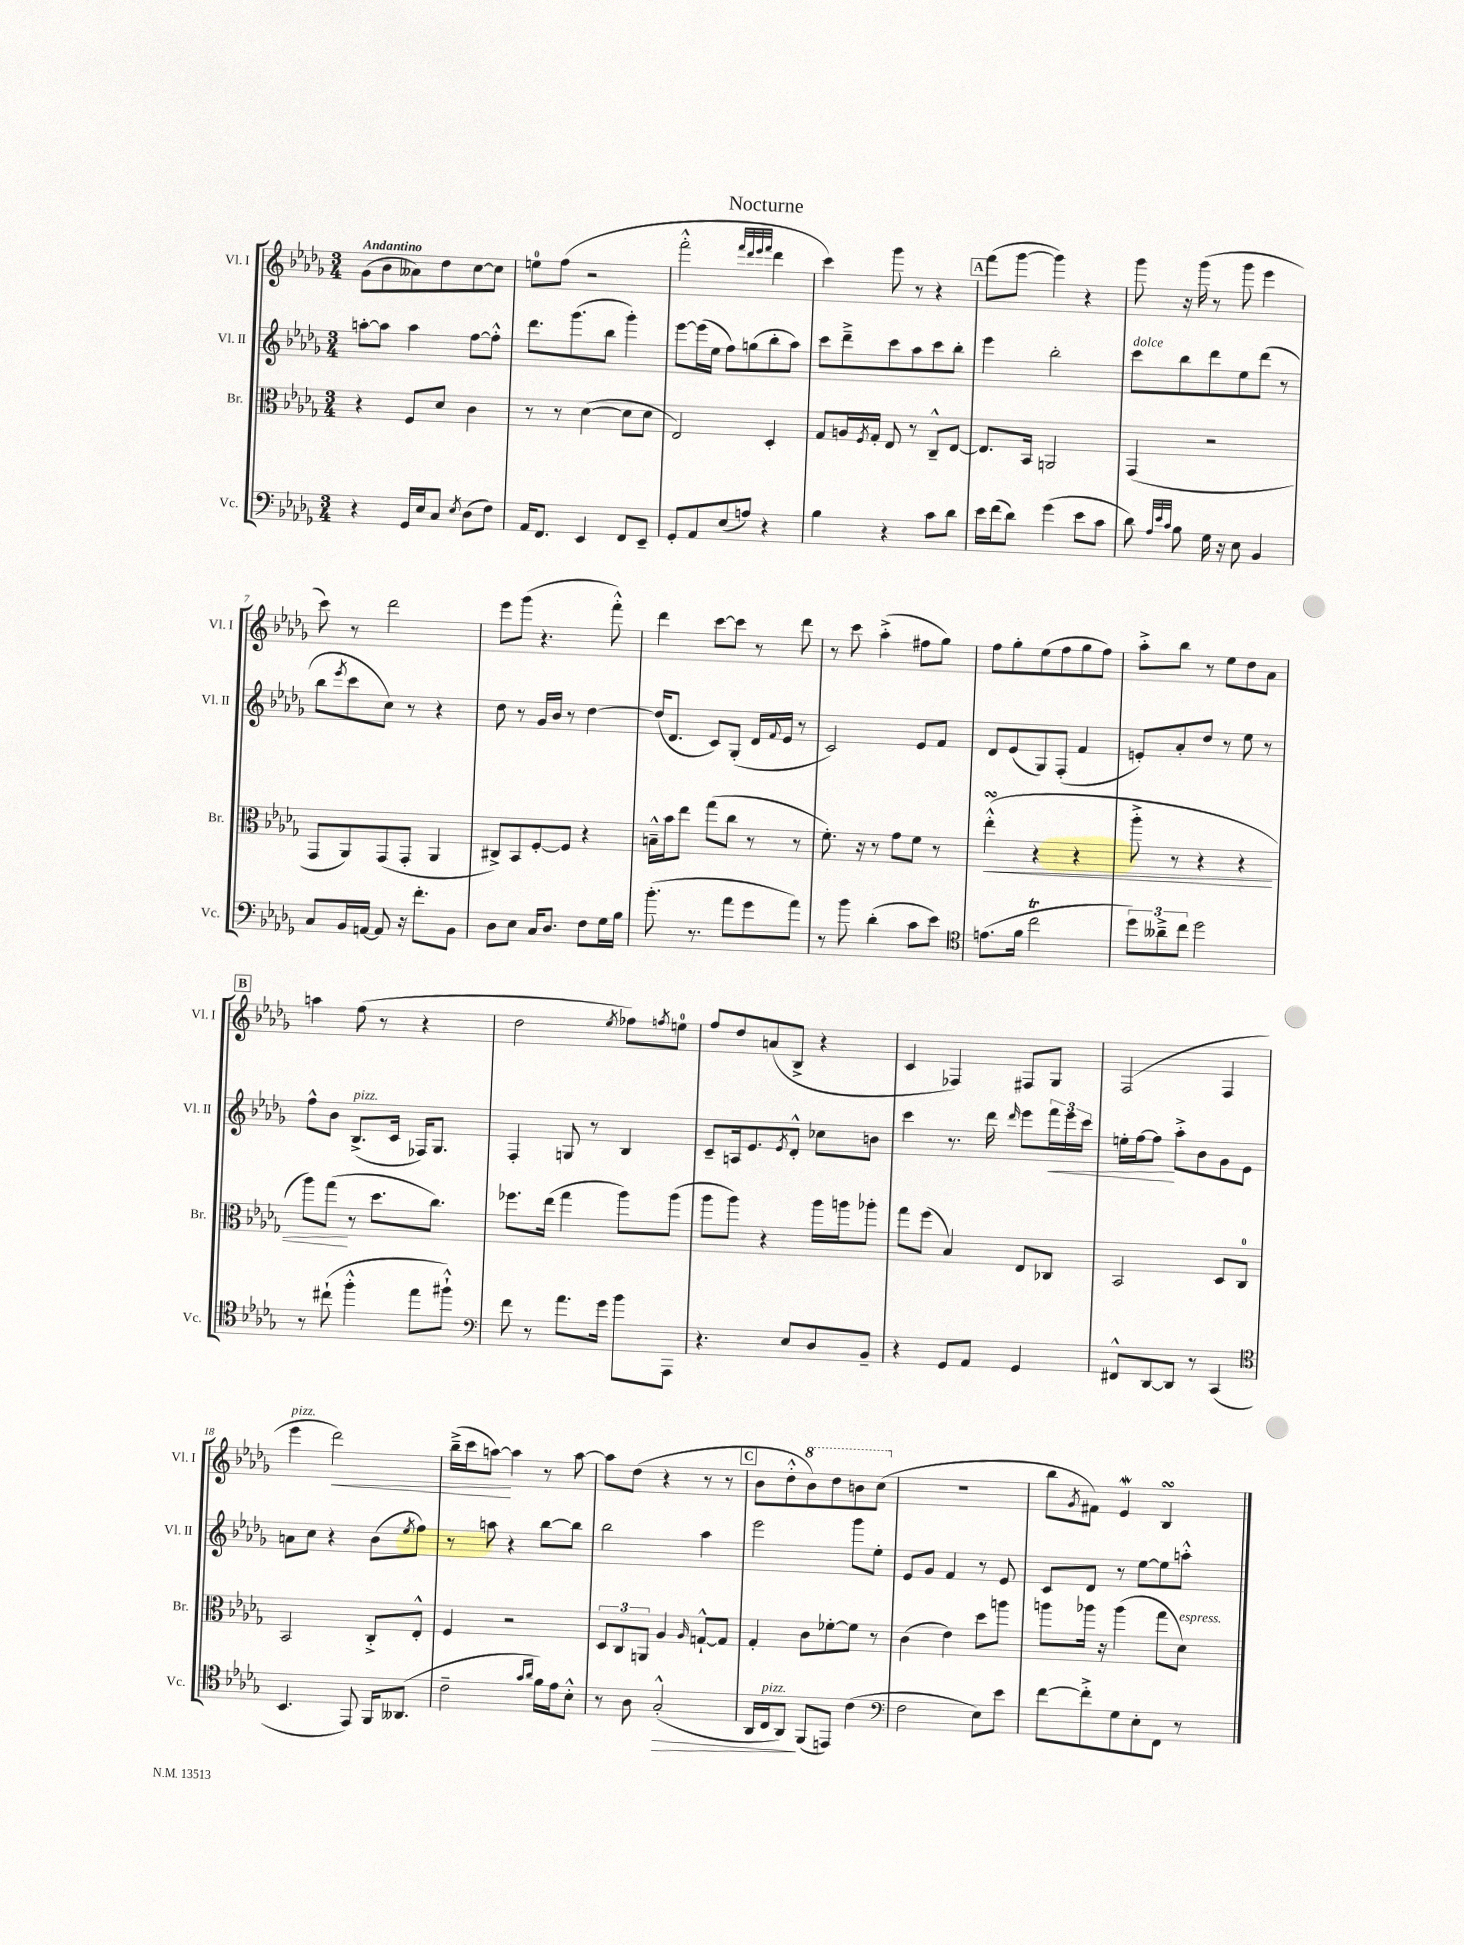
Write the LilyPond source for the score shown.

\header { title = "Nocturne" }
<<
\new StaffGroup <<
\new Staff = "s0" \with { instrumentName = "Vl. I" shortInstrumentName = "Vl. I" } {
    \clef treble \key des \major \numericTimeSignature \time 3/4 \tempo "Andantino"
    ges'8( bes'8 aeses'8) des''8 c''8~ c''8 |
    e''8-0 f''8( r2 |
    f'''2-.-^ \grace { f'''32 des'''32 ees'''32 f'''32 } des'''4 |
    c'''4) ges'''8 r8 r4 |
    \mark \markup { \box "A" } f'''8( ges'''8~ ges'''4) r4 |
    ges'''8 r16 ges'''16( r8 ges'''8 ees'''4 |
    c'''8) r8 des'''2 |
    ees'''8 ges'''8( r4. f'''8-.-^) |
    des'''4 c'''8~ c'''8 r8 des'''8 |
    r8 c'''8 aes''4-.->( fis''8 ges''8) |
    f''8 ges''8-. ees''8( f''8 ges''8 f''8) |
    aes''8-.-> bes''8 r8 ees''8 des''8 aes'8 |
    \mark \markup { \box "B" } a''4 f''8( r8 r4 |
    des''2 \acciaccatura { ees''8 } fes''8) \acciaccatura { f''8 } e''8-0 |
    f''8 des''8 a'8( bes8-> r4 |
    c'4 fes4) fis8 ges8 |
    f2( f4 |
    ees'''4^\markup { \italic "pizz." } des'''2\<) |
    bes''16--->( c'''16 a''8~\!) a''4 r8 a''8~ |
    a''8 des''8( r4 r8 r8 |
    \mark \markup { \box "C" } bes'8 des''8-.-^ \ottava #1 bes''8) des'''8 b''8 c'''8( \ottava #0 |
    R2. |
    bes''8 \acciaccatura { ges'8 } fis'8) ees'4\mordent bes4\turn \bar "|." |
}
\new Staff = "s1" \with { instrumentName = "Vl. II" shortInstrumentName = "Vl. II" } {
    \clef treble \key des \major \numericTimeSignature \time 3/4
    a''8~-. a''8 a''4 f''8~ f''8-.-^ |
    des'''8. ges'''8.( bes''8 ges'''4-.) |
    ees'''8~ ees'''16( ees''16 f''8) g''8( bes''8-. aes''8) |
    c'''8 des'''8---> c'''8 aes''8 c'''8 bes''8-. |
    \mark \markup { \box "A" } ees'''4 bes''2-. |
    c'''8^\markup { \italic "dolce" } bes''8 des'''8 ees''8 des'''8( r8 |
    bes''8 \acciaccatura { ees'''8 } c'''8 c''8) r8 r4 |
    des''8 r8 ges'16 bes'16 r8 des''4~ |
    des''16( des'8. c'8) ges8-.( des'16 \appoggiatura { f'8 } ees'16 r8 |
    c'2) ees'8 f'8 |
    des'8 ees'8( ges8) f8-.( f'4 |
    e'8-.) aes'8-. des''8 r8 ees''8 r8 |
    \mark \markup { \box "B" } f''8-^ bes'8 bes8.->^\markup { \italic "pizz." }( c'16 fes16) ges8. |
    f4-. g8 r8 bes4 |
    c'8-- a16 ees'8. \acciaccatura { ees'8 } des'8-.-^ ces''8 b'8 |
    c'''4 r8. des'''16 \grace { des'''16 } ees'''8 \tuplet 3/2 { f'''16\< ees'''16 c'''16 } |
    e''16-. f''16~ f''8\! aes''8-.-> bes'8 ges'8 ees'8 |
    a'8 c''8 r4 bes'8( \acciaccatura { ees''8 } f''8) |
    r8 a''8 r4 bes''8~ bes''8 |
    bes''2 aes''4 |
    \mark \markup { \box "C" } ees'''2 ges'''8 ees''8-. |
    ees'8 ges'8 f'4 r8 ees'8 |
    c'8 des'8 r8 ees''8~ ees''8 a''8-.-^ \bar "|." |
}
\new Staff = "s2" \with { instrumentName = "Br." shortInstrumentName = "Br." } {
    \clef alto \key des \major \numericTimeSignature \time 3/4
    r4 f8 des'8 c'4 |
    r8 r8 des'4~( des'8 des'8 |
    ees2) des4-. |
    ges8 a16 \acciaccatura { f8 } ges16-. ees8 r8 c8---^ ees8~ |
    \mark \markup { \box "A" } ees8. bes,16 a,2 |
    ges,4( r2 |
    ges,8 aes,8) ges,8( ges,8-. aes,4 |
    cis8->) bes,8 f8~-. f8 r4 |
    b16---^ bes'16 ees''8 ges''8( c''8 r8 r8 |
    f'8.-.) r16 r8 ges'8 f'8 r8 |
    ees''4-.-^\turn\<( r4 r4 |
    aes''8-.-> r8 r4 r4 |
    \mark \markup { \box "B" } aes''8) ges''8\!( r8 des''8. c''8.) |
    fes''8. ees''16( ges''4 aes''8) aes''8( |
    aes''8 aes''8) r4 aes''16 a''16 aes''8-. |
    ges''8 f''8( bes4) ees8 ces8 |
    bes,2 des8 c8-0 |
    bes,2 c8-.-> ees8-.-^ |
    f4 r2 |
    \tuplet 3/2 { des8 c8 a,8 } aes4 \grace { aes16 } g8~-!-^ g8 |
    \mark \markup { \box "C" } ges4-. c'8 fes'8~-. fes'8 r8 |
    c'4( ees'4) des''8 a''8 |
    a''8 aes''16 r16 aes''4( ges''8 des'8^\markup { \italic "espress." }) \bar "|." |
}
\new Staff = "s3" \with { instrumentName = "Vc." shortInstrumentName = "Vc." } {
    \clef bass \key des \major \numericTimeSignature \time 3/4
    r4 ges,16 ees16 c8 \acciaccatura { ees8 } des8( f8) |
    aes,16 f,8. ees,4 f,8 ees,8-- |
    ges,8-. aes,8 ees8( a8) r4 |
    bes4 r4 c'8 des'8 |
    \mark \markup { \box "A" } ees'16 f'16( des'8) ges'4( ees'8 c'8 |
    des'8) \grace { aes32 ees'32 c'32 } bes8 ges16 r16 ees8 bes,4 |
    c8 bes,16 a,16~ a,8 r16 f'8.-. bes,8 |
    des8 ees8 c16 des8. f8 ges16 bes16 |
    bes'8.-.( r8. aes'8 ges'8 aes'8) |
    r8 bes'8 des'4-.( c'8 ees'8) |
    \clef tenor e'8.( f'16 c''2\trill |
    \tuplet 3/2 { des''8) aeses'8---> c''8 } des''2 |
    \mark \markup { \box "B" } r8 cis''8-!( f''4-.-^ ees''8 fis''8-!-^) |
    \clef bass f'8 r8 aes'8. ges'16 bes'8 aes,,8 |
    r4. ees8 des8 bes,8-- |
    r4 ges,8 aes,8 ges,4 |
    fis,8-^ des,8~ des,8 r8 c,4( |
    \clef tenor bes,4. ees,8) f,16 aeses,8.( |
    c'2-- \grace { ges'16 aes'16 } f'16) ees'16 bes8-.-^ |
    r8 aes8 ges2-.-^\>( |
    \mark \markup { \box "C" } aes,16 c16^\markup { \italic "pizz." } aes,8\!) f,8( e,8) c'4( |
    \clef bass f2 ees8) ees'8 |
    f'8~ f'8-.-> ges8 ees8-. f,8 r8 \bar "|." |
}
>>
>>
